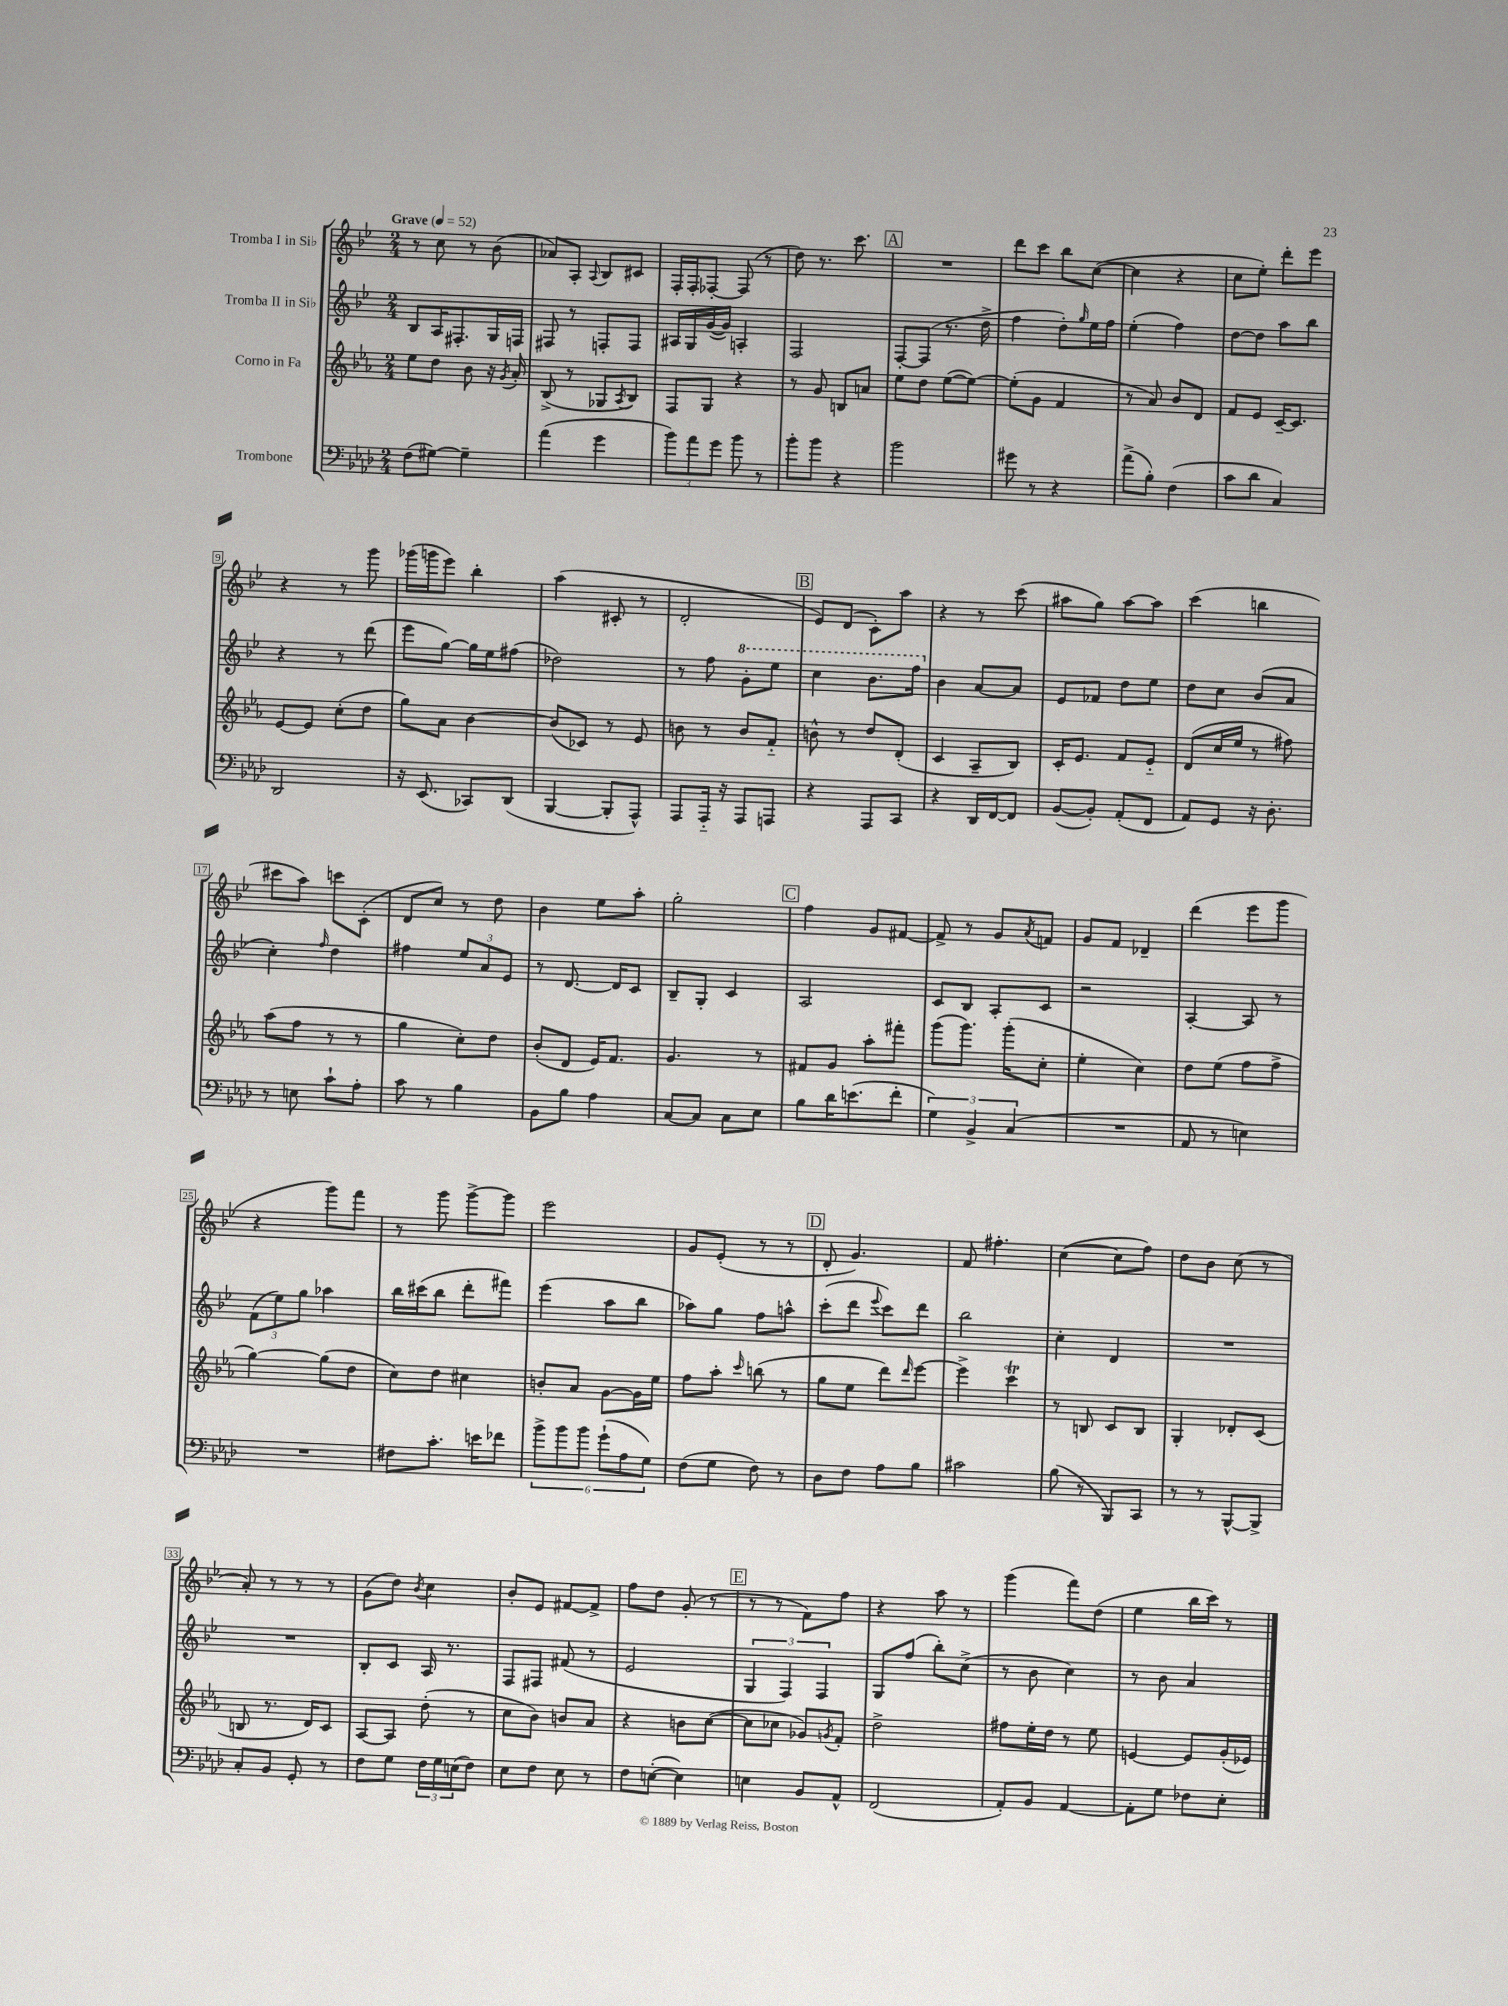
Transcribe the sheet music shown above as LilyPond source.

<<
\new StaffGroup <<
\new Staff = "s0" \with { instrumentName = "Tromba I in Sib" } {
    \clef treble \key bes \major \numericTimeSignature \time 2/4 \tempo "Grave" 4 = 52
    r8 c''8 r8 bes'8( |
    aes'8) a8-. \appoggiatura { a8 } bes8 cis'8 |
    f16-. f16-. fes8~-. fes8( r8 |
    d''8) r8. c'''8. |
    \mark \markup { \box "A" } R2 |
    d'''8 c'''8 bes''8 c''8~( |
    c''4 r4 |
    c''8 ees''8-.) d'''8-. ees'''8 |
    r4 r8 g'''8 |
    ges'''16( g'''16 ees'''8) bes''4-. |
    a''4( cis'8-. r8 |
    d'2-. |
    \mark \markup { \box "B" } ees'8) d'8( c'8-.) a''8 |
    r4 r8 c'''8( |
    ais''8 g''8) ais''8~ ais''8 |
    c'''4( b''4 |
    cis'''8 a''8) c'''8 c'8-.( |
    d'8 c''8) r8 d''8 |
    bes'4 ees''8 a''8-. |
    g''2-. |
    \mark \markup { \box "C" } f''4 g'8 fis'8~ |
    fis'8-> r8 g'8 \acciaccatura { a'8 } f'8 |
    g'8 f'8 des'4-- |
    d'''4( ees'''8 g'''8 |
    r4 g'''8) f'''8 |
    r8 g'''8 g'''8~-> g'''8 |
    ees'''2 |
    g'8 ees'8-.( r8 r8 |
    \mark \markup { \box "D" } d'8-. g'4.) |
    f'8 fis''4.-. |
    c''4~( c''8 f''8) |
    d''8 bes'8 c''8( r8 |
    a'8-.) r8 r8 r8 |
    g'8( d''8) \acciaccatura { bes'8 } c''4 |
    bes'8-. ees'8 fis'8~ fis'8-> |
    f''8 d''8 g'8-.( r8 |
    \mark \markup { \box "E" } r8 r8 f'8) f''8 |
    r4 a''8 r8 |
    g'''4( f'''8) d''8( |
    ees''4 bes''16 c'''16) r8 \bar "|." |
}
\new Staff = "s1" \with { instrumentName = "Tromba II in Sib" } {
    \clef treble \key bes \major \numericTimeSignature \time 2/4
    bes8 a16 fis8.-. g16 f16 |
    fis8 r8 f8-. f8 |
    ais16 g16 g'16~( g'16) a4-. |
    f2 |
    \mark \markup { \box "A" } f8~-. f8( r8. d''16-> |
    f''4 d''8-.) \grace { g''16 } ees''16 f''16 |
    ees''4-.( f''4) |
    d''8~ d''8 a''8 bes''8 |
    r4 r8 d'''8( |
    ees'''8 g''8~) g''16 ees''16 fis''8( |
    des''2) |
    r8 f''8 \ottava #1 g''8-. ees'''8 |
    \mark \markup { \box "B" } c'''4 bes''8. f'''16 \ottava #0 |
    bes'4 a'8~ a'8 |
    ees'8 fes'8 d''8 ees''8 |
    d''8 c''8 bes'8( a'8 |
    c''4-.) \grace { f''16 } d''4 |
    fis''4 \tuplet 3/2 { ees''8 a'8 ees'8 } |
    r8 d'8.~ d'16 c'8 |
    bes8-- g8-. c'4 |
    \mark \markup { \box "C" } a2 |
    c'8 bes8 a8-. c'8 |
    r2 |
    a4~-. a8 r8 |
    \tuplet 3/2 { f'8( ees''8) g''8 } aes''4 |
    bes''16 cis'''16( bes''8 d'''8-. fis'''8) |
    ees'''4( a''8 bes''8 |
    aes''8) g''8 f''8 a''8-^ |
    \mark \markup { \box "D" } c'''8-.( d'''8 \appoggiatura { ees'''8 } c'''8) d'''8 |
    bes''2 |
    c''4-. d'4 |
    R2 |
    R2 |
    bes8-. c'8 a16 r8. |
    f8 fis8 fis'8( r8 |
    ees'2 |
    \mark \markup { \box "E" } \tuplet 3/2 { g4 f4) f4 } |
    g8 f''8( bes''8-.) c''8->( |
    r8 bes'8 c''4) |
    r8 bes'8 a'4 \bar "|." |
}
\new Staff = "s2" \with { instrumentName = "Corno in Fa" } {
    \clef treble \key ees \major \numericTimeSignature \time 2/4
    ees''8 d''8 bes'8 r16 \acciaccatura { g'8 } aes'16-. |
    bes8->( r8 ges8 \acciaccatura { aes8 } bes8) |
    f8 g8 r4 |
    r8 g'8 b8 a'8 |
    \mark \markup { \box "A" } ees''8 d''8 ees''8~( ees''8~) |
    ees''8-.( g'8 f'4 |
    r8 aes'8) bes'8 d'8 |
    f'8 ees'8 c'16~-- c'8. |
    ees'8~ ees'8 c''8-.( d''8 |
    g''8) aes'8 bes'4~ |
    bes'8( ces'8) r8 ees'8 |
    b'8 r8 b'8 f'8-_ |
    \mark \markup { \box "B" } b'8-^ r8 d''8 d'8-.( |
    c'4 aes8-- bes8) |
    c'16-. ees'8. f'8 ees'8-_ |
    d'8( c''16 ees''16 r8 fis''8) |
    aes''8( f''8 r8 r8 |
    g''4 c''8-.) d''8 |
    bes'8-.( d'8 ees'16) f'8. |
    g'4. r8 |
    \mark \markup { \box "C" } fis'8 g'8 aes''8-. fis'''8-. |
    g'''8( g'''8.) g'''16-.( c''8-. |
    ees''4-. c''4) |
    d''8 ees''8( f''8 f''8-> |
    g''4~) g''8( d''8 |
    c''8) d''8 cis''4 |
    b'8-. aes'8 g'8~ g'16 ees''16 |
    f''8 aes''8-. \grace { c'''16 } b''8( r8 |
    \mark \markup { \box "D" } g''8 ees''8 d'''8) \grace { d'''16 } ees'''8~ |
    ees'''4-> c'''4\trill |
    r8 b8 c'8 b8 |
    g4-. des'8-. c'8( |
    b8 r8. d'16) c'8 |
    aes8~ aes8 d''8-.( r8 |
    c''8 bes'8) b'8 aes'8 |
    r4 b'8 c''8~( |
    \mark \markup { \box "E" } c''8 ces''8 ges'8) \acciaccatura { g'8 } f'8-. |
    d''2-> |
    fis''8 ees''16-. d''16 r8 ees''8 |
    e'4~ e'8 g'16-.( ees'16) \bar "|." |
}
\new Staff = "s3" \with { instrumentName = "Trombone" } {
    \clef bass \key aes \major \numericTimeSignature \time 2/4
    f8( gis8~) gis4-- |
    aes'4( g'4 |
    \tuplet 3/2 { bes'8) aes'8 g'8 } bes'8 r8 |
    bes'8-. bes'8 r4 |
    \mark \markup { \box "A" } bes'2 |
    gis'8 r8 r4 |
    aes'8->( bes8-.) f4( |
    c'8 des'8 c4) |
    des,2 |
    r16 ees,8.( ces,8) des,8( |
    bes,,4~ bes,,8-. aes,,8-^) |
    aes,,8 aes,,16-_ r16 aes,,8 a,,8 |
    \mark \markup { \box "B" } r4 aes,,8 c,8 |
    r4 des,16 f,16~ f,8 |
    bes,8~( bes,8-.) aes,8-.( f,8 |
    aes,8) g,8 r16 des8.-. |
    r8 e8 c'8-! aes8-. |
    c'8 r8 bes4 |
    bes,8 bes8 aes4 |
    c8~ c8 c8 ees8 |
    \mark \markup { \box "C" } bes8 des'16 e'8.( f'8-. |
    \tuplet 3/2 { g4) bes,4-> c4( } |
    R2 |
    aes,8 r8 e4) |
    R2 |
    fis8 c'8.-. e'16 fes'8 |
    \tuplet 6/4 { bes'8-> bes'8 bes'8 g'8-!( aes8 g8) } |
    f8( g8 f8) r8 |
    \mark \markup { \box "D" } des8 f8 aes8 bes8 |
    cis'2 |
    bes8( r8 bes,,8) c,8 |
    r8 r8 bes,,8~-^ bes,,8-> |
    c8-. bes,8 g,8-. r8 |
    f8 g8 \tuplet 3/2 { f16 g16 e16( } f8) |
    ees8 f8 ees8 r8 |
    f8 e8~-.( e4) |
    \mark \markup { \box "E" } e4 bes,8 aes,8-^ |
    f,2( |
    aes,8-.) bes,8 aes,4~ |
    aes,8-. g8 fes8 ees8-. \bar "|." |
}
>>
>>
\layout { \context { \Score \override BarNumber.stencil = #(make-stencil-boxer 0.1 0.3 ly:text-interface::print) } }
